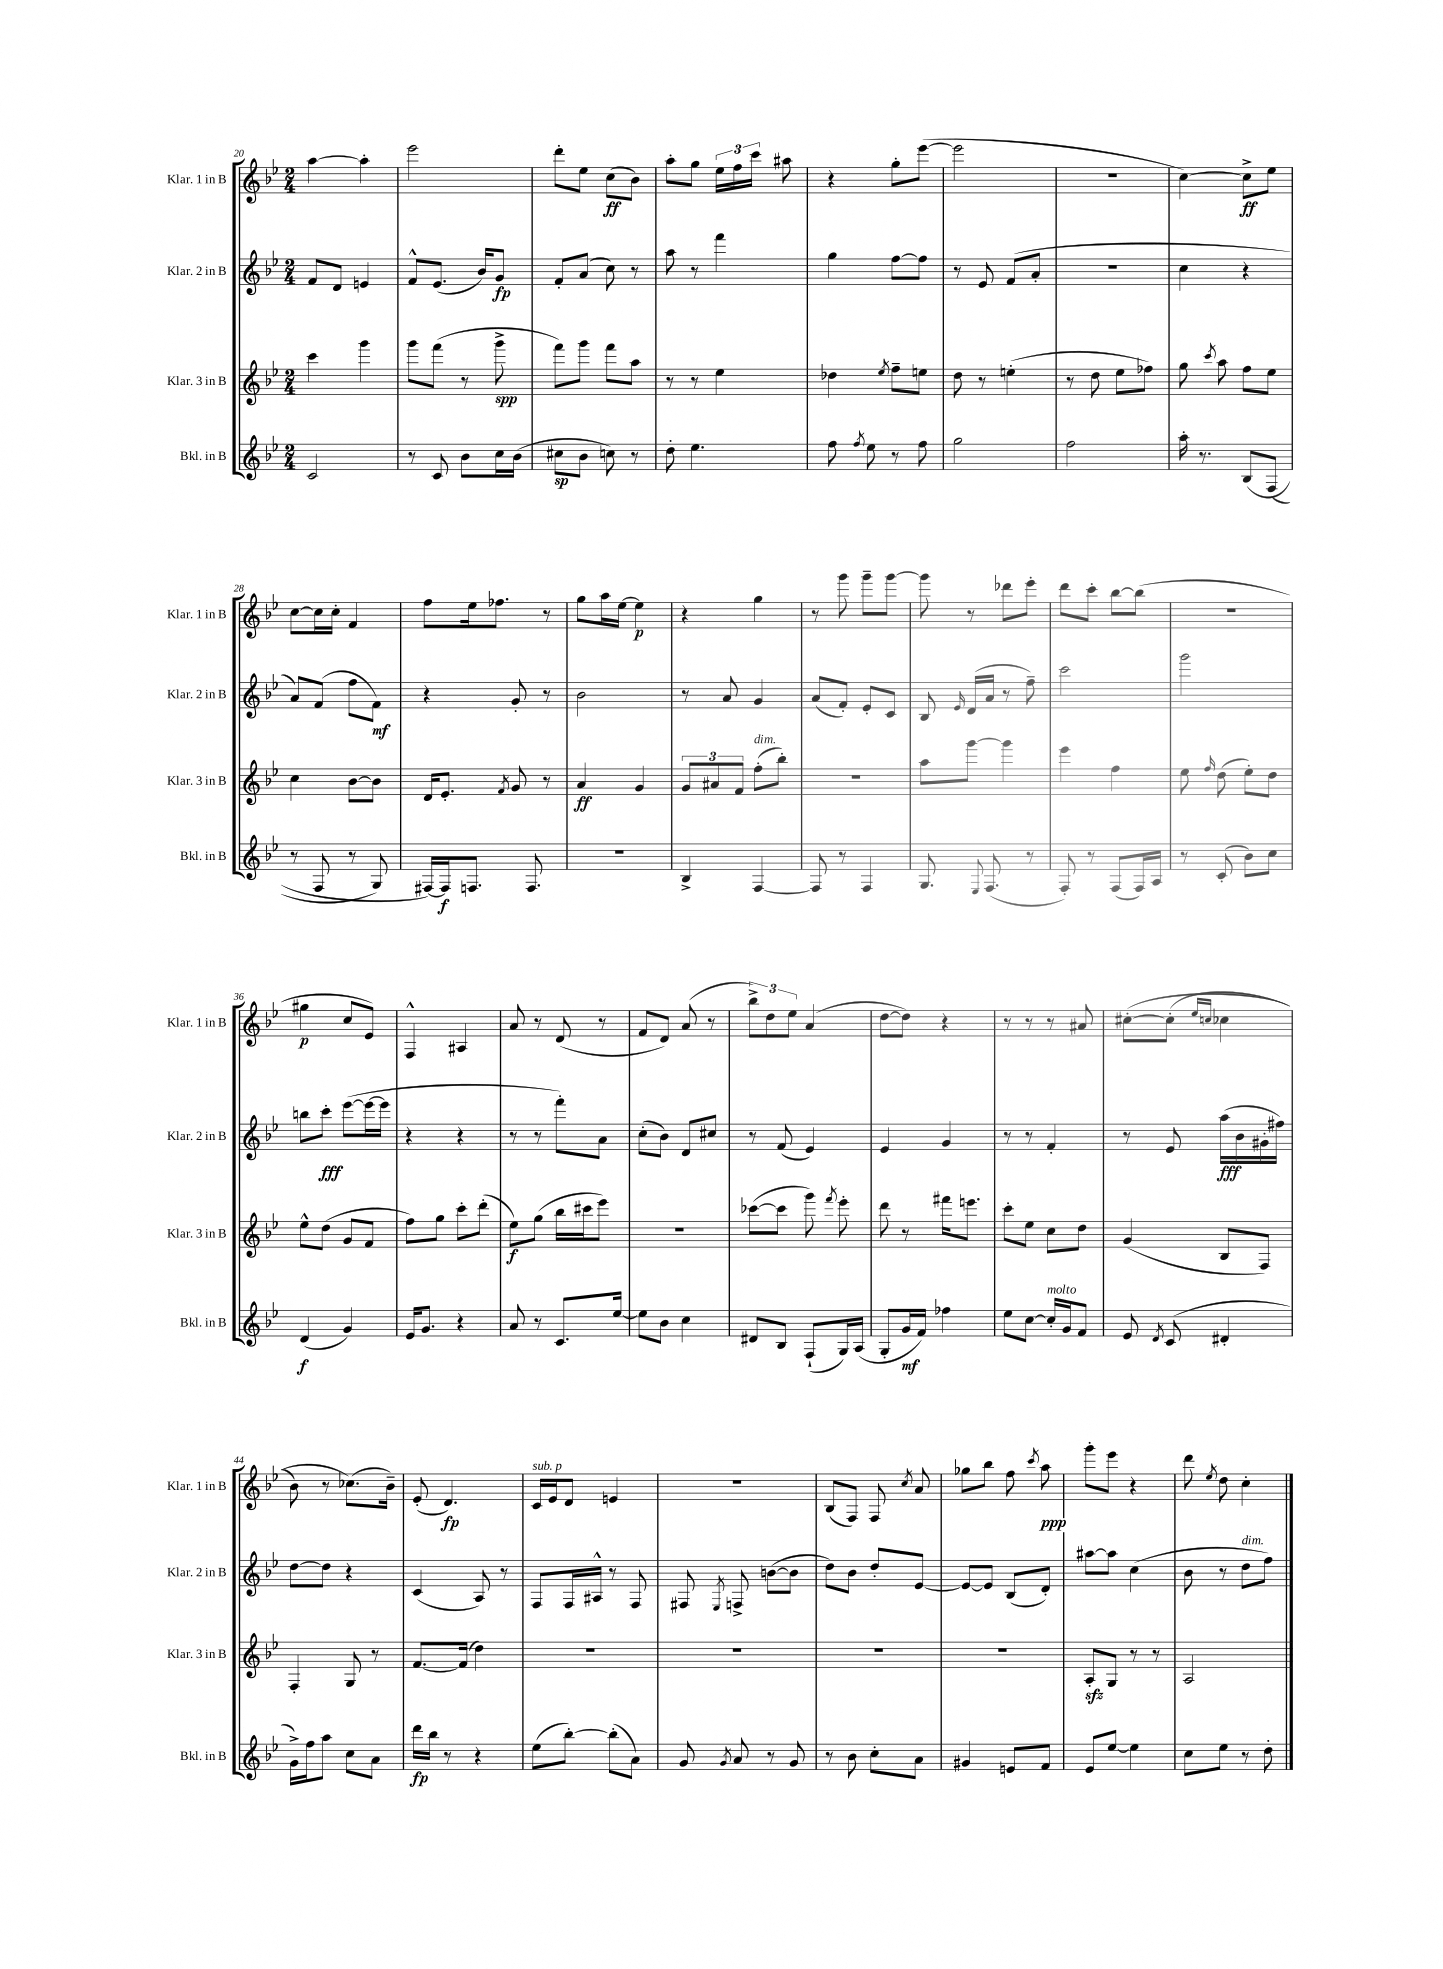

**kern	**kern	**kern	**kern
*staff4	*staff3	*staff2	*staff1
*clefG2	*clefG2	*clefG2	*clefG2
*k[b-e-]	*k[b-e-]	*k[b-e-]	*k[b-e-]
*M2/4	*M2/4	*M2/4	*M2/4
2c	4ccc	8f	[4aa
.	.	8d	.
.	4ggg	4e	4aa']
=	=	=	=
8r	8ggg	8f^^	2eee-
8c	(8fff	(8.e-	.
8b-	8r	.	.
.	.	16b-)	.
16cc	8ggg^	8g	.
(16b-	.	.	.
=	=	=	=
8cc#	8fff)	8f'	8ddd'
8b-	8ggg	(8a	8ee-
8cc)	8fff	8cc)	(8cc
8r	8aa	8r	8b-)
=	=	=	=
8dd'	8r	8aa	8aa'
4.ee-	8r	8r	8gg
.	4ee-	4fff	24ee-
.	.	.	24ff
.	.	.	24ccc
.	.	.	8aa#
=	=	=	=
8ff	4dd-	4gg	4r
8qff	.	.	.
8ee-	.	.	.
.	8qee-	.	.
8r	8ff~	[8ff	8gg'
8ff	8ee	8ff]	([8eee-
=	=	=	=
2gg	8dd	8r	2eee-]
.	8r	8e-	.
.	(4ee'	(8f	.
.	.	8a'	.
=	=	=	=
2ff	8r	2r	2r
.	8dd	.	.
.	8ee-	.	.
.	8ff-)	.	.
=	=	=	=
16aa'	8gg	4cc	[4cc)
8.r	.	.	.
.	8qccc	.	.
.	8aa	.	.
&(8B-	8ff	4r	8cc^]
(8F	8ee-	.	8ee-
=	=	=	=
8r	4cc	8a)	[8cc
8F	.	(8f	16cc]
.	.	.	16cc'
8r	[8b-	8ff	4f
8G)	8b-]	8f)	.
=	=	=	=
[16F#&)	16d	4r	8ff
16F#]	8.e-'	.	.
8.F	.	.	16ee-
.	.	.	8.ff-
.	8qf	.	.
.	8g	8g'	.
8.F	.	.	.
.	8r	8r	8r
=	=	=	=
2r	4a	2b-	8gg
.	.	.	16aa
.	.	.	[16ee-
.	4g	.	4ee-]
=	=	=	=
4B-^	12g	8r	4r
.	12a#	.	.
.	.	8a	.
.	12f	.	.
[4F	(8ff'	4g	4gg
.	8bb-')	.	.
=	=	=	=
8F]	2r	(8a	8r
8r	.	8f')	8ggg
4F	.	8e-'	8ggg~
.	.	8c	[8ggg
=	=	=	=
8.G	8aa	8B-	8ggg]
.	.	16qqe-	.
.	[8ggg	(16d	8r
8qqE-	.	.	.
(8.F	.	16a	.
.	4ggg]	8r	8ddd-
8r	.	8ff~)	8eee-'
=	=	=	=
8F')	4eee-	2ccc	8ddd
8r	.	.	8ccc'
(8F	4ff	.	[8bb-
16F)	.	.	(8bb-]
16A	.	.	.
=	=	=	=
8r	8ee-	2ggg	2r
.	16qqff	.	.
(8c'	(8dd	.	.
8b-)	8ee-')	.	.
8cc	8dd	.	.
=	=	=	=
(4d	8ee-^^	8bb	4gg#
.	(8dd	8ccc'	.
4g)	8g	([8eee-	8cc
.	8f	16eee-_	8e-)
.	.	16eee-]	.
=	=	=	=
16e-	8ff)	4r	4F^^
8.g	.	.	.
.	8gg	.	.
4r	8ccc'	4r	4A#
.	(8ddd'	.	.
=	=	=	=
8a	8ee-)	8r	8a
8r	(8gg	8r	8r
8.c	16bb-	8fff')	(8d
.	16ccc#	.	.
.	8eee-)	8a	8r
[16ee-	.	.	.
=	=	=	=
8ee-]	2r	(8cc'	8f
8b-	.	8b-)	8d)
4cc	.	8d	(8a
.	.	8cc#	8r
=	=	=	=
8d#	([8ccc-	8r	12bb-^)
.	.	.	12dd
8B-	8ccc-]	(8f	.
.	.	.	12ee-
(8F`	8ggg)	4e-)	(4a
.	8qfff	.	.
16G)	8eee-'	.	.
(16A	.	.	.
=	=	=	=
8G'	8ddd	4e-	[8dd
16g	8r	.	8dd])
16f)	.	.	.
4ff-	16fff#	4g	4r
.	8.eee	.	.
=	=	=	=
8ee-	8ccc'	8r	8r
[8cc	8ee-	8r	8r
16cc']	8cc	4f'	8r
16g	.	.	.
8f	8dd	.	8a#
=	=	=	=
8e-	(4g	8r	&([8cc#'
8qd	.	.	.
(8c	.	8e-	(8cc#']
.	.	.	16qqee-
.	.	.	16qqcc
4d#'	8B-	(16aa	4cc-
.	.	16b-	.
.	8F)	16g#'	.
.	.	16ff#)	.
=	=	=	=
16g^)	4F'	[8dd	8b-)
16ff	.	.	.
8aa	.	8dd]	8r
8cc	8G	4r	(8.cc-&)
8a	8r	.	.
.	.	.	16b-~)
=	=	=	=
16ddd	[8.f	(4c	(8e-'
16bb-	.	.	.
8r	.	.	4.d)
.	(16f]	.	.
4r	4dd)	8A)	.
.	.	8r	.
=	=	=	=
(8ee-	2r	8F	16c
.	.	.	16e-
[8bb-')	.	16F	8d
.	.	16A#^^	.
(8bb-']	.	8r	4e
8a)	.	8F	.
=	=	=	=
8g	2r	8F#	2r
8qg	.	8qE-	.
8a	.	8F^	.
8r	.	([8b	.
8g	.	8b]	.
=	=	=	=
8r	2r	8dd)	(8B-
8b-	.	8b-	8F)
8cc'	.	8dd'	8F
.	.	.	8qcc
8a	.	[8e-	8a
=	=	=	=
4g#	2r	8e-_	8gg-
.	.	8e-]	8bb-
8e	.	(8B-	8ff
.	.	.	8qccc
8f	.	8d')	8aa
=	=	=	=
8e-	8A'	[8aa#	8ggg'
[8ee-	8G	8aa#]	8eee-
4ee-]	8r	(4cc	4r
.	8r	.	.
=	=	=	=
8cc	2A	8b-	8ddd
.	.	.	8qee-
8ee-	.	8r	8dd
8r	.	8dd	4cc'
8dd'	.	8ff)	.
==	==	==	==
*-	*-	*-	*-
